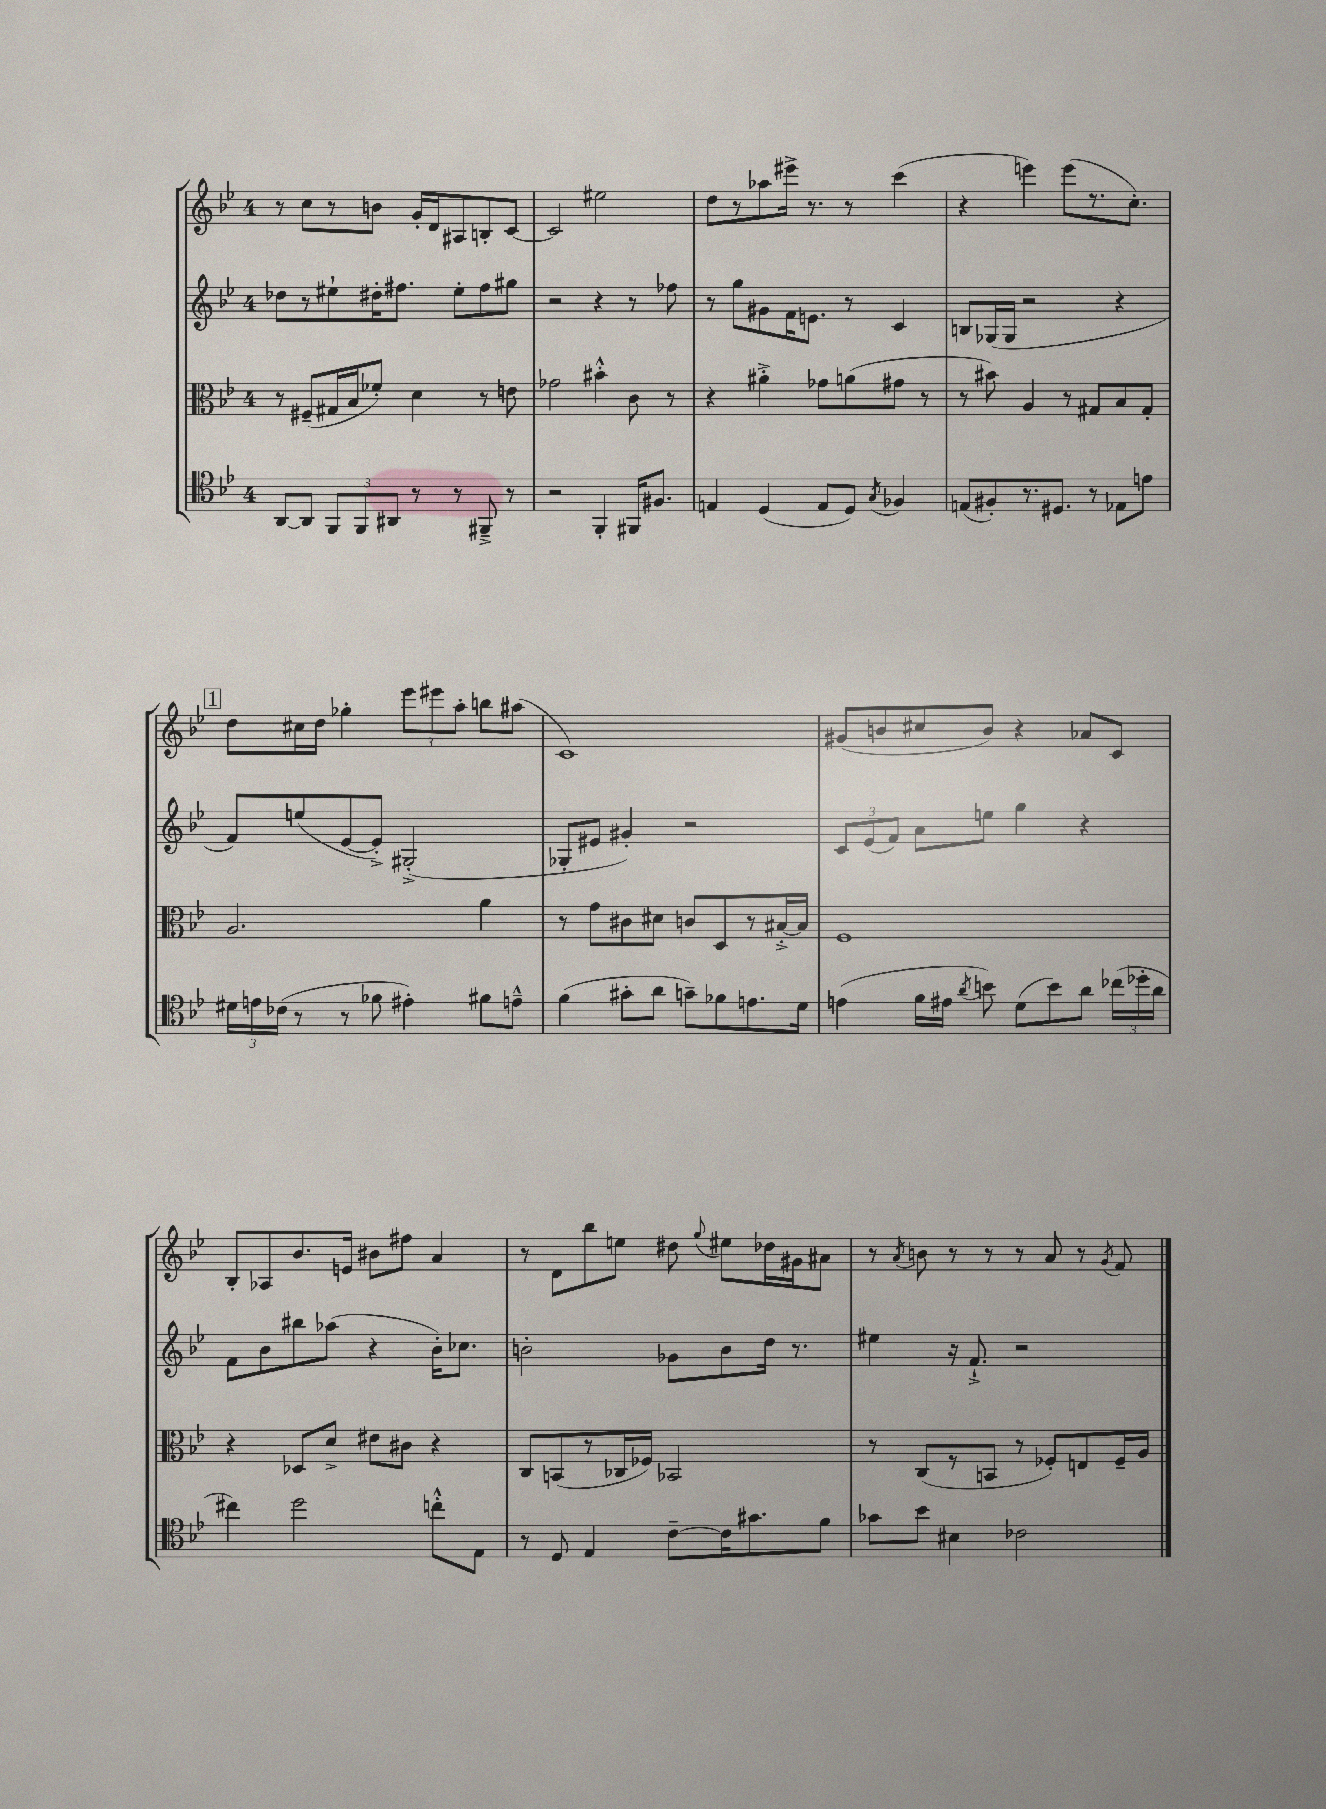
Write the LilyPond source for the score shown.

<<
\new StaffGroup <<
\new Staff = "s0" {
    \clef treble \key bes \major \once \override Staff.TimeSignature.style = #'single-digit \time 4/4
    \autoBeamOff r8 c''8[ r8 b'8] g'16[-. d'16 ais8 b8-. c'8]~ |
    c'2 eis''2 |
    d''8[ r8 aes''8 eis'''16]-> r8. r8 c'''4( |
    r4 e'''4) e'''8[( r8. c''8.]-.) |
    \mark \markup { \box "1" } d''8[ cis''16 d''16] ges''4-. \tuplet 3/2 { ees'''8[ eis'''8 a''8]-. } b''8[ ais''8]( |
    c'1) |
    gis'8[( b'8 cis''8 b'8]) r4 aes'8[ c'8] |
    bes8[-. aes8 bes'8. e'16] bis'8[ fis''8] a'4 |
    r8 d'8[ bes''8 e''8] dis''8 \appoggiatura { g''8 } eis''8[ des''16 gis'16 ais'8] |
    r8 \acciaccatura { a'8 } b'8 r8 r8 r8 a'8 r8 \acciaccatura { g'8 } f'8 \bar "|." |
}
\new Staff = "s1" {
    \clef treble \key bes \major \once \override Staff.TimeSignature.style = #'single-digit \time 4/4
    \autoBeamOff des''8[ r8 eis''8-! dis''16-. fis''8.] eis''8[-. fis''8 gis''8] |
    r2 r4 r8 fes''8 |
    r8 g''8[ gis'8 f'16 e'8.] r8 c'4 |
    b8[ ges16( ges16] r2 r4 |
    \mark \markup { \box "1" } f'8[) e''8( ees'8~ ees'8]-.->) gis2-.->( |
    ges8[-. eis'8] gis'4-.) r2 |
    \tuplet 3/2 { c'8[ ees'8( f'8]) } a'8[ e''8] g''4 r4 |
    f'8[ bes'8 bis''8 aes''8]( r4 bes'16[-.) ces''8.] |
    b'2-. ges'8[ b'8 d''16] r8. |
    eis''4 r16 f'8.-!-> r2 \bar "|." |
}
\new Staff = "s2" {
    \clef alto \key bes \major \once \override Staff.TimeSignature.style = #'single-digit \time 4/4
    \autoBeamOff r8 fis8[--( gis16 bes16 fes'8]-.) d'4 r8 e'8 |
    ges'2 bis'4-.-^ c'8 r8 |
    r4 ais'4-.-> ges'8[ a'8( gis'8] r8 |
    r8 bis'8) a4 r8 gis8[ bes8 gis8]-. |
    \mark \markup { \box "1" } a2. a'4 |
    r8 g'8[ cis'8 dis'8] c'8[ d8 r8 bis16~-.-> bis16] |
    f1 |
    r4 des8[ d'8]-> eis'8[ cis'8] r4 |
    c8[ b,8( r8 ces16 fes16]) bes,2 |
    r8 c8[( r8 b,8] r8 fes8[-.) e8 fes16-- a16] \bar "|." |
}
\new Staff = "s3" {
    \clef tenor \key bes \major \once \override Staff.TimeSignature.style = #'single-digit \time 4/4
    \autoBeamOff a,8[~ a,8] \tuplet 3/2 { f,8[ f,8 ais,8] } r8 r8 fis,8---> r8 |
    r2 f,4-. fis,16[ fis8.] |
    e4 d4( e8[ d8]) \acciaccatura { g8 } fes4 |
    e8[( fis8-.) r8. dis8.] r8 ees8[ e'8] |
    \mark \markup { \box "1" } \tuplet 3/2 { dis'16[ e'16 ces'16]( } r8 r8 fes'8 eis'4-.) fis'8[ e'8]---^ |
    f'4( gis'8[-. a'8] g'8[--) fes'8 e'8. d'16] |
    e'4( f'16[ eis'16] \acciaccatura { a'8 } b'8) d'8[( b'8) a'8] \tuplet 3/2 { ces''16[( des''16-. a'16] } |
    cis''4) d''2 c''8[-.-^ ees8] |
    r8 d8 ees4 c'8[~-- c'16 gis'8. f'8] |
    ges'8[ bes'8] bis4 ces'2 \bar "|." |
}
>>
>>
\layout { \context { \Score \remove "Bar_number_engraver" } }
